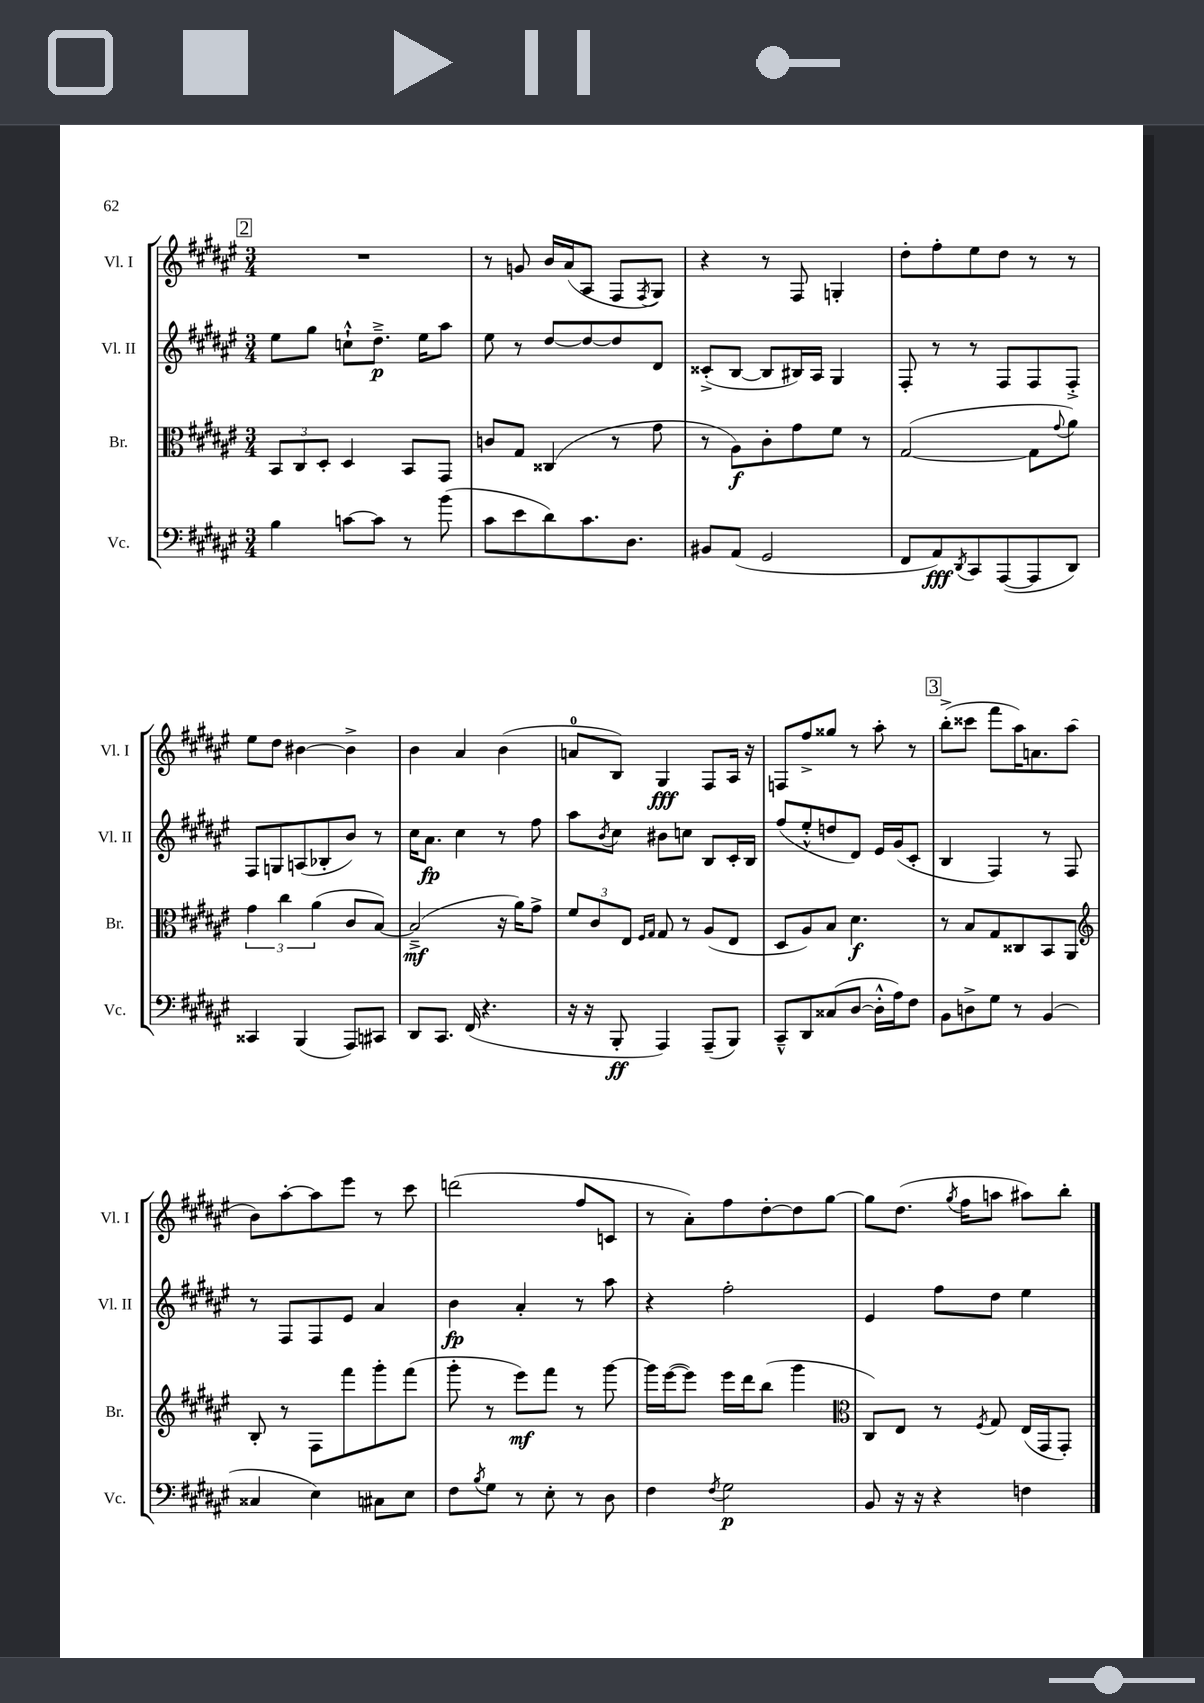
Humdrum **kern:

**kern	**dynam	**kern	**dynam	**kern	**dynam	**kern	**dynam
*part4	*part4	*part3	*part3	*part2	*part2	*part1	*part1
*staff4	*staff4	*staff3	*staff3	*staff2	*staff2	*staff1	*staff1
*I"Vc.	*	*I"Br.	*	*I"Vl. II	*	*I"Vl. I	*
*I'Vc.	*	*I'Br.	*	*I'Vl. II	*	*I'Vl. I	*
*clefF4	*	*clefC3	*	*clefG2	*	*clefG2	*
*k[f#c#g#d#a#e#]	*	*k[f#c#g#d#a#e#]	*	*k[f#c#g#d#a#e#]	*	*k[f#c#g#d#a#e#]	*
*M3/4	*	*M3/4	*	*M3/4	*	*M3/4	*
!!LO:REH:place=s1:t=2
=129	=129	=129	=129	=129	=129	=129	=129
4B\	.	12BB/L	.	8ee#\L	.	2.r	.
.	.	12C#/	.	.	.	.	.
.	.	.	.	8gg#\J	.	.	.
.	.	12D#'/J	.	.	.	.	.
[8cn\L	.	4D#/	.	8ccn`^^\L	.	.	.
8c\J]	.	.	.	8.dd#~^\J	p	.	.
8r	.	8BB/L	.	.	.	.	.
.	.	.	.	16ee#\KL	.	.	.
(8b\	.	8GG#/J	.	8aa#\J	.	.	.
=130	=130	=130	=130	=130	=130	=130	=130
8c#\L	.	8cn/L	.	8ee#\	.	8r	.
8e#\	.	8G#/J	.	8r	.	8gn/	.
8d#\)	.	(4C##X/	.	[8dd#/L	.	16b/LL	.
.	.	.	.	.	.	(16a#/J	.
8.c#\	.	.	.	8dd#/_	.	8A#/J	.
.	.	8r	.	8dd#/]	.	8F#/L	.
8.D#\J	.	.	.	.	.	.	.
.	.	.	.	.	.	8qF#/	.
.	.	8g#\	.	8d#/J	.	8G#/J)	.
=131	=131	=131	=131	=131	=131	=131	=131
8BB#X/L	.	8r	.	(8c##X'^/L	.	4r	.
(8AA#/J	.	8A#\L)	f	[8B/J	.	.	.
2GG#/	.	8c#'\	.	8B/L]	.	8r	.
.	.	8g#\	.	16B#X/L)	.	8F#/	.
.	.	.	.	16A#/JJ	.	.	.
.	.	8f#\J	.	4G#/	.	4Gn'/	.
.	.	8r	.	.	.	.	.
=132	=132	=132	=132	=132	=132	=132	=132
8FF#/L	.	([2G#/	.	8F#'/	.	8dd#'\L	.
8AA#/)	fff	.	.	8r	.	8ff#'\	.
8qDD#/	.	.	.	.	.	.	.
8CC#/	.	.	.	8r	.	8ee#\	.
([8AAA#/	.	.	.	8F#/L	.	8dd#\J	.
8AAA#/]	.	8G#\L]	.	8F#/	.	8r	.
.	.	8qqg#/	.	.	.	.	.
8DD#/J)	.	8a#\J)	.	8F#'^/J	.	8r	.
!!LO:LB:g=z
=133	=133	=133	=133	=133	=133	=133	=133
4CC##X/	.	6g#\	.	8F#/L	.	8ee#\L	.
.	.	.	.	8Gn/	.	8dd#\J	.
.	.	6cc#\	.	.	.	.	.
(4BBB/	.	.	.	(8An/	.	[4b#X\	.
.	.	(6a#\	.	.	.	.	.
.	.	.	.	8B-X'/	.	.	.
8AAA#/L)	.	8c#/L	.	8b/J)	.	4b#^\]	.
8CC#X/J	.	[8B/J)	.	8r	.	.	.
=134	=134	=134	=134	=134	=134	=134	=134
8DD#/L	.	(2B~^/]	mf	16cc#\KL	.	4b\	.
.	.	.	.	8.a#\J	fp	.	.
8.CC#/J	.	.	.	.	.	.	.
.	.	.	.	4cc#\	.	4a#/	.
(16FF#/	.	.	.	.	.	.	.
4.r	.	.	.	.	.	.	.
.	.	16r	.	8r	.	(4b\	.
.	.	16a#\KL)	.	.	.	.	.
.	.	8g#^\J	.	8ff#\	.	.	.
=135	=135	=135	=135	=135	=135	=135	=135
16r	.	12f#/L	.	8aa#\L	.	8an/L	.
16r	.	.	.	.	.	.	.
.	.	12c#/	.	.	.	.	.
.	.	.	.	8qb/	.	.	.
8BBB'/	ff	.	.	8cc#\J	.	8B/J)	.
.	.	12E#/J	.	.	.	.	.
.	.	16qqF#/LL	.	.	.	.	.
.	.	16qqG#/JJ	.	.	.	.	.
4AAA#/)	.	8G#/	.	8b#X\L	.	4G#/	fff
.	.	8r	.	8ccn\J	.	.	.
(8AAA#~/L	.	(8A#/L	.	8B/L	.	8F#/L	.
8BBB/J)	.	8E#/J	.	16c#'/L	.	16A#/Jk	.
.	.	.	.	16B/JJ	.	16r	.
=136	=136	=136	=136	=136	=136	=136	=136
8CC#~^^/L	.	8D#/L	.	(8ff#/L	.	8Fn/L	.
8DD#/	.	8A#/)	.	8ee#'^^/	.	8ff#^/	.
(8C##X/	.	8B/J	.	8ddn/	.	8gg##X/J	.
[8D#/J	.	4.d#\	f	8d#/J)	.	8r	.
16D#'^^\LL]	.	.	.	16e#/LL	.	8aa#'\	.
16A#\J)	.	.	.	(16g#/J	.	.	.
8F#\J	.	.	.	8c#'/J	.	8r	.
!!LO:REH:place=s1:t=3
=137	=137	=137	=137	=137	=137	=137	=137
8BB\L	.	8r	.	4B/	.	(8bb'^\L	.
8Dn^\	.	8B/L	.	.	.	8ccc##X\J	.
8G#\J	.	8G#/	.	4F#/)	.	8fff#\L	.
8r	.	8C##X/	.	.	.	16aa#\K)	.
.	.	.	.	.	.	8.an\	.
(4BB/	.	8BB/	.	8r	.	.	.
.	.	8AA#/J	.	8F#/	.	(8aa#\J	.
!!LO:LB:g=z
=138	=138	=138	=138	=138	=138	=138	=138
*	*	*clefG2	*	*	*	*	*
4C##X/	.	8B'/	.	8r	.	8b\L)	.
.	.	8r	.	8F#/L	.	[8aa#'\	.
4E#\)	.	8F#\L	.	8F#/	.	8aa#\]	.
.	.	8fff#\	.	8e#/J	.	8eee#\J	.
8C#X\L	.	8ggg#'\	.	4a#/	.	8r	.
8E#\J	.	(8fff#\J	.	.	.	8ccc#\	.
=139	=139	=139	=139	=139	=139	=139	=139
8F#\L	.	8ggg#'\	.	4b\	fp	(2dddn\	.
8qB/	.	.	.	.	.	.	.
8G#\J	.	8r	.	.	.	.	.
8r	.	8eee#\L)	mf	4a#'/	.	.	.
8E#'\	.	8fff#\J	.	.	.	.	.
8r	.	8r	.	8r	.	8ff#/L	.
8D#\	.	[8ggg#\	.	8aa#\	.	8cn/J	.
=140	=140	=140	=140	=140	=140	=140	=140
4F#\	.	16ggg#\LL]	.	4r	.	8r	.
.	.	([16eee#\J	.	.	.	.	.
.	.	8eee#\J])	.	.	.	8a#'\L)	.
8qF#/	.	.	.	.	.	.	.
2G#\	p	16eee#\LL	.	2ff#'\	.	8ff#\	.
.	.	16ddd#\J	.	.	.	.	.
.	.	(8bb\J	.	.	.	[8dd#'\	.
.	.	4ggg#\	.	.	.	8dd#\]	.
.	.	.	.	.	.	[8gg#\J	.
=141	=141	=141	=141	=141	=141	=141	=141
*	*	*clefC3	*	*	*	*	*
8BB/	.	8C#/L)	.	4e#/	.	8gg#\L]	.
16r	.	8E#/J	.	.	.	(8.dd#\J	.
16r	.	.	.	.	.	.	.
4r	.	8r	.	8ff#\L	.	.	.
.	.	.	.	.	.	8qgg#/	.
.	.	.	.	.	.	16ff#\KL	.
.	.	8qF#/	.	.	.	.	.
.	.	8G#/	.	8dd#\J	.	8aan\J	.
4Fn\	.	(16E#/LL	.	4ee#\	.	8aa#X\L)	.
.	.	16GG#/J	.	.	.	.	.
.	.	8GG#'/J)	.	.	.	8bb'\J	.
==	==	==	==	==	==	==	==
*-	*-	*-	*-	*-	*-	*-	*-
